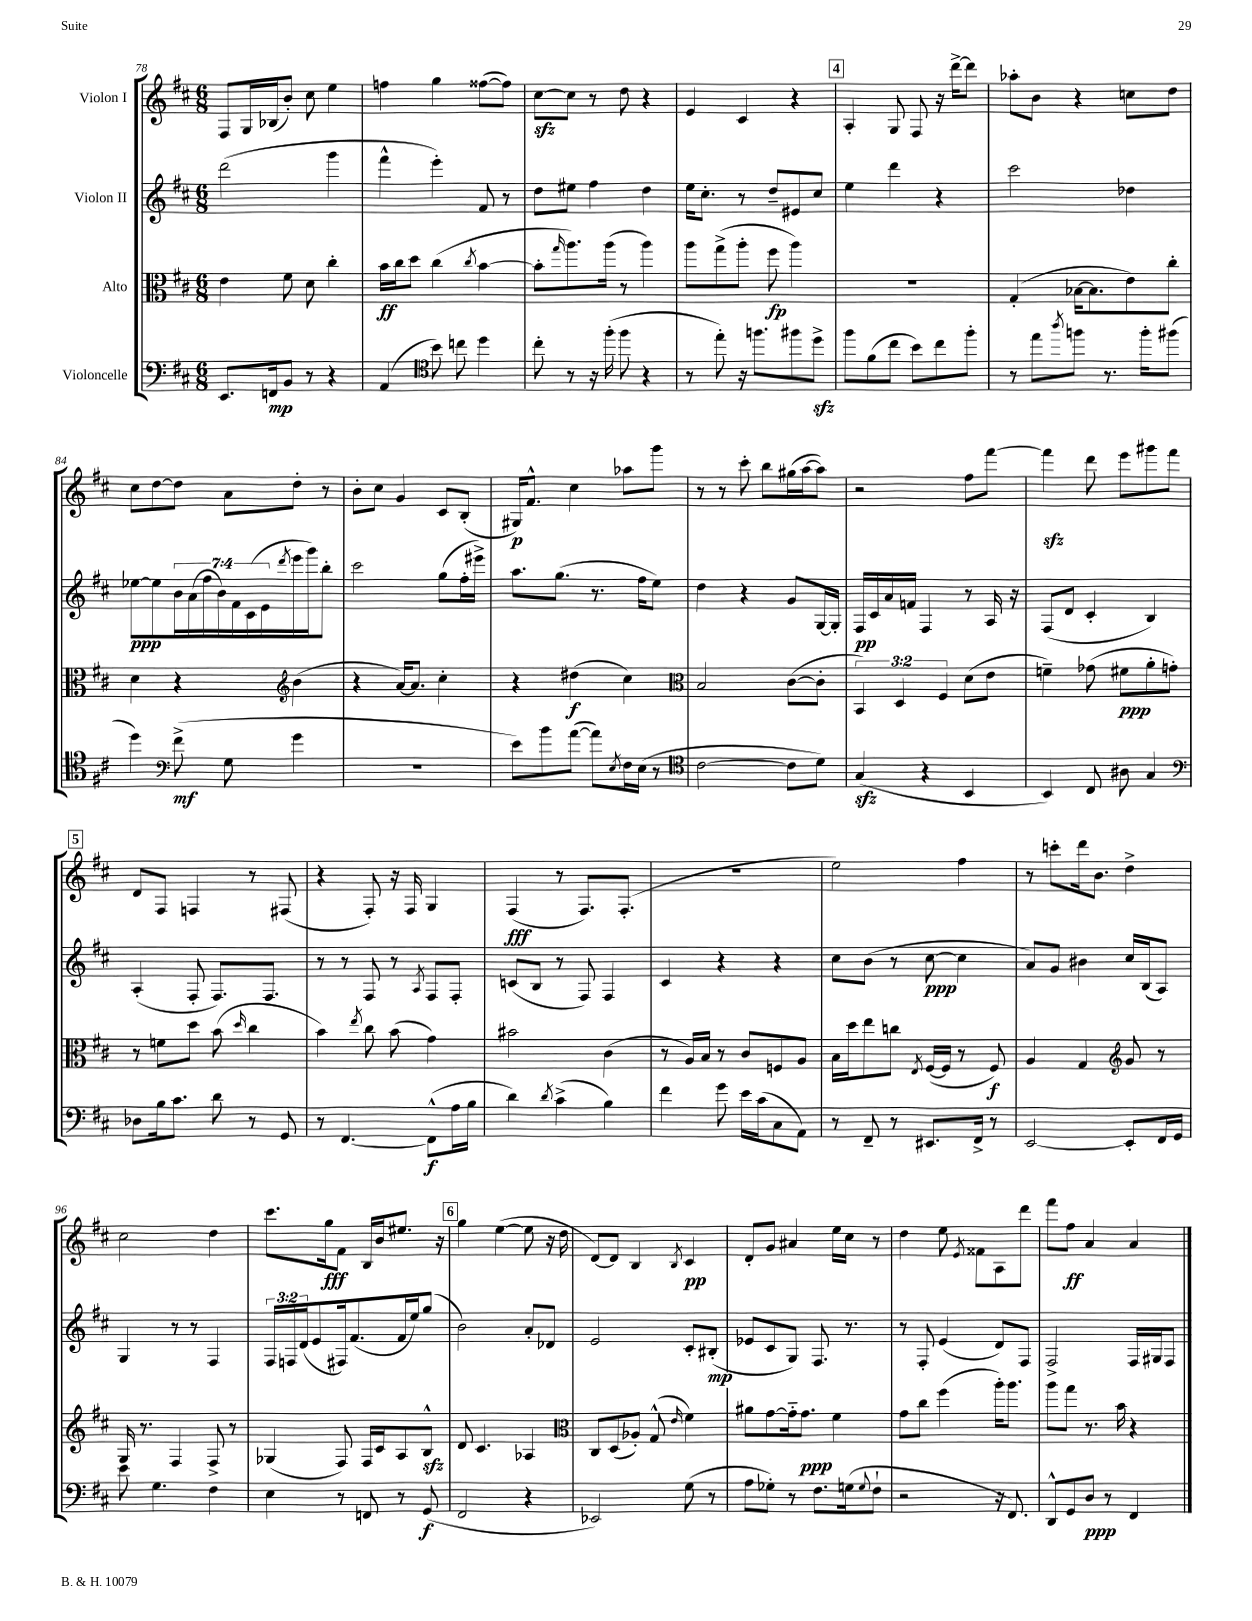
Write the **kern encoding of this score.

**kern	**kern	**kern	**kern
*staff4	*staff3	*staff2	*staff1
*clefF4	*clefC3	*clefG2	*clefG2
*k[f#c#]	*k[f#c#]	*k[f#c#]	*k[f#c#]
*M6/8	*M6/8	*M6/8	*M6/8
8.EE/L	4e\	(2ddd\	8F#/L
.	.	.	16G/L
16FF/k	.	.	(16B-/J
8BB/J	8f#\	.	8b'/J)
8r	8d\	.	8cc#\
4r	4cc#'\	4ggg\	4ee\
=	=	=	=
(4AA/	16b\LL	4fff#^^\	4ff\
.	16cc#\J	.	.
.	8dd\J	.	.
*clefC4	*	*	*
8b\)	(4cc#\	4eee'\)	4gg\
8cc\	.	.	.
.	8qcc#/	.	.
4dd\	[4b\	8f#/	([8ff##\L
.	.	8r	8ff##\]J)
=	=	=	=
8cc#'\	8b'\]L	8dd\L	[8cc#\L
.	16qqgg/	.	.
8r	8.aa\)	8ee#\J	8cc#\]J
16r	.	4ff#\	8r
(16ff#'\	(16aa\Jk	.	.
8ff#\	8r	.	8dd\
4r	4aa\)	4dd\	4r
=	=	=	=
8r	8aa\L	16ee\LK	4e/
.	.	8.cc#'\J	.
8ee'\)	(8gg^\	.	.
16r	8aa'\J	8r	4c#/
8.ff\L	.	.	.
.	8ff#\	8dd~/L	.
8ff#\	4aa\)	8e#/	4r
8dd^\J	.	8cc#/J	.
=	=	=	=
8ff#\L	2.r	4ee\	4A'/
(8f#\	.	.	.
8cc#\J	.	4ddd\	8G/
8b\L)	.	.	8F#/
8cc#\	.	4r	16r
.	.	.	[16ddd^\LK
8ff#'\J	.	.	8ddd\]J
=	=	=	=
8r	(4G'/	2ccc#\	8aa-'\L
8ee\L	.	.	8b\J
8qaa/	.	.	.
8ff\J	[16B-\LK	.	4r
.	8.B-\]	.	.
8.r	.	.	.
.	8e\)	4dd-\	8cc\L
16ff'\LK	.	.	.
(8ff#\J	8cc#'\J	.	8dd\J
=	=	=	=
4dd\)	4d\	[8ee-\L	8cc#\L
.	.	8ee-\]	[8dd\
*clefF4	*	*	*
(8f#^\	4r	28b\L	8dd\]J
.	.	(28a\	.
.	.	28ff#\	.
.	.	28b\)	.
8G\	.	.	8a\L
.	.	28f#\	.
.	.	(28c#\	.
.	.	28e\	.
*	*clefG2	*	*
.	.	8qddd/	.
4g\	(4b\	16eee\	8dd'\J
.	.	16ggg\J)	.
.	.	8bb'\J	8r
=	=	=	=
2.r	4r	2ccc#\	8b'\L
.	.	.	8cc#\J
.	[16a/LK)	.	4g/
.	8.a/]J	.	.
.	4cc#'\	(8gg\L	8c#/L
.	.	16ff#'\L	(8B'/J
.	.	16eee#^\JJ)	.
=	=	=	=
8e\L)	4r	8.aa\L	16G#/LK)
.	.	.	8.f#^^/J
8b\	.	.	.
.	.	(8.gg\J	.
([8a\J	(4dd#\	.	4cc#\
8a\]L)	.	8.r	.
8qE/	.	.	.
16F#\L	4cc#\)	.	8aa-\L
(16E\JJ	.	16ff#\LK	.
8r	.	8ee\J)	8ggg\J
=	=	=	=
*clefC4	*clefC3	*	*
[2c#\	2B/	4dd\	8r
.	.	.	8r
.	.	4r	8ccc#'\
.	.	.	8bb\L
8c#\]L	([8c#\L	8g/L	(16gg#\L
.	.	.	[16aa\J
8d\J)	8c#'\]J	[16G/L	8aa\]J)
.	.	16G'/]JJ	.
=	=	=	=
(4G/	6BB/)	16F#/LL	2r
.	.	16c#/	.
.	.	16a/	.
.	6D/	.	.
.	.	16f/JJ	.
4r	.	4F#/	.
.	6F#/	.	.
4BB/	(8d\L	8r	8ff#\L
.	8e\J	16A/	[8fff#\J
.	.	16r	.
=	=	=	=
4BB/)	4f~\)	(8F#/L	4fff#\]
.	.	8d/J	.
8C#/	(8g-\	4c#'/	8ddd\
8A#\	8f#\L	.	8eee\L
4G/	8a'\	4B/)	8ggg#\
.	8g'\J)	.	8fff#\J
=	=	=	=
*clefF4	*	*	*
8D-\L	8r	(4A'/	8d/L
16B\k	8f\L	.	8F#/J
8.c#\J	.	.	.
.	8dd\J	8F#'/	4F/
8d\	(8b\	8.F#/L)	.
.	16qqdd/	.	.
8r	4cc#\	.	8r
.	.	8.F#/J	.
8GG/	.	.	(8F#/
=	=	=	=
8r	4b\)	8r	4r
[4.FF#/	.	8r	.
.	8qee/	.	.
.	8cc#\	8F#/	8F#'/)
.	(8b\	8r	16r
.	.	.	16F#/
.	.	8qA/	.
(8FF#^^\]L	4g\)	8F#/L	4G/
16A\L	.	8F#'/J	.
16B\JJ	.	.	.
=	=	=	=
4d\)	2b#\	(8c/L	(4F#/
.	.	8B/J	.
8qd/	.	.	.
(4c#^\	.	8r	8r
.	.	8F#/)	8.F#/L)
4B\)	(4c#\	4F#/	.
.	.	.	(8.F#'/J
=	=	=	=
4f#\	8r	4c#/	2.r
.	16A/LL)	.	.
.	16B/JJ	.	.
8g\	8r	4r	.
16e\LL	8c#/L	.	.
(16c#\J	.	.	.
8C#\	8F/	4r	.
8AA\J)	8A/J	.	.
=	=	=	=
8r	16B\LL	8cc#\L	2ee\)
.	16dd\J	.	.
8FF#~/	8ee\	(8b\J	.
8r	8cc\J	8r	.
.	8qE/	.	.
8.EE#/L	([16F#/LL	[8cc#\	.
.	16F#/]JJ	.	.
.	8r	4cc#\]	4ff#\
16FF#^/Jk	.	.	.
8r	8F#/)	.	.
=	=	=	=
[2EE/	4A/	8a/L)	8r
.	.	8g/J	8ccc'\L
.	4G/	4b#\	16ddd\k
.	.	.	8.b\J
*	*clefG2	*	*
8EE'/]L	8g/	16cc#/LL	4dd^\
.	.	(16B/J	.
16FF#/L	8r	8A/J)	.
16GG/JJ	.	.	.
=	=	=	=
8e\	16G/	4G/	2cc#\
.	8.r	.	.
4.G\	.	.	.
.	4F#/	8r	.
.	.	8r	.
4F#\	8F#^/	4F#/	4dd\
.	8r	.	.
=	=	=	=
4E\	(4G-/	24F#/LL	8.ccc#\L
.	.	24F/	.
.	.	(24d/J	.
.	.	8e/	.
.	.	.	16gg\k
8r	8F#/)	16F#/k)	8f#\J
.	.	(8.f#/	.
8FF/	16F#/LL	.	16B/LL
.	16c#/J	.	16b/J
8r	8A/	16f#/L	8.ee#/J
.	.	16ee/J)	.
(8GG/	8B^^/J	(8gg/J	.
.	.	.	16r
=	=	=	=
2FF#/	8d/	2b\)	4gg\
.	4.c#/	.	.
.	.	.	([4ee\
4r	4A-/	8a'/L	8ee\]
.	.	8d-/J	16r
.	.	.	16dd\
=	=	=	=
*	*clefC3	*	*
2EE-/)	8C#/L	2e/	[8d/L)
.	(8D/	.	8d/]J
.	8A-'/J)	.	4B/
.	(8G^^/	.	.
.	16qqe/	.	8qB/
(8G\	4f#\)	8c#'/L	4c#/
8r	.	(8B#'/J	.
=	=	=	=
8A\L	8a#\L	8e-/L	8d'/L
8G-'\J)	[8g\	8c#/	8g/J
8r	16g'~\]k	8G/J)	4a#/
.	8.g\J	.	.
8.F#\L	.	8.F#/	.
.	4f#\	.	16ee\LL
(16G\k	.	8.r	16cc#\JJ
8qqG/	.	.	.
8F#`\J	.	.	8r
=	=	=	=
2r	8g\L	8r	4dd\
.	8cc#\J	8F#'/	.
.	(4ff#\	(4e/	8ee\
.	.	.	8qe/
.	.	.	8f##\L
16r	16aa'\LK)	8d/L)	8A\
8.FF#/)	8.aa\J	.	.
.	.	8F#/J	8ddd\J
=	=	=	=
8DD^^/L	8aa\L	2F#^/	8fff#\L
8GG/	8gg\J	.	8ff#\J
8D/J	8.r	.	4a/
8r	.	.	.
.	16b\	.	.
4FF#/	4r	16F#/LL	4a/
.	.	16G#/J	.
.	.	8F#/J	.
==	==	==	==
*-	*-	*-	*-
